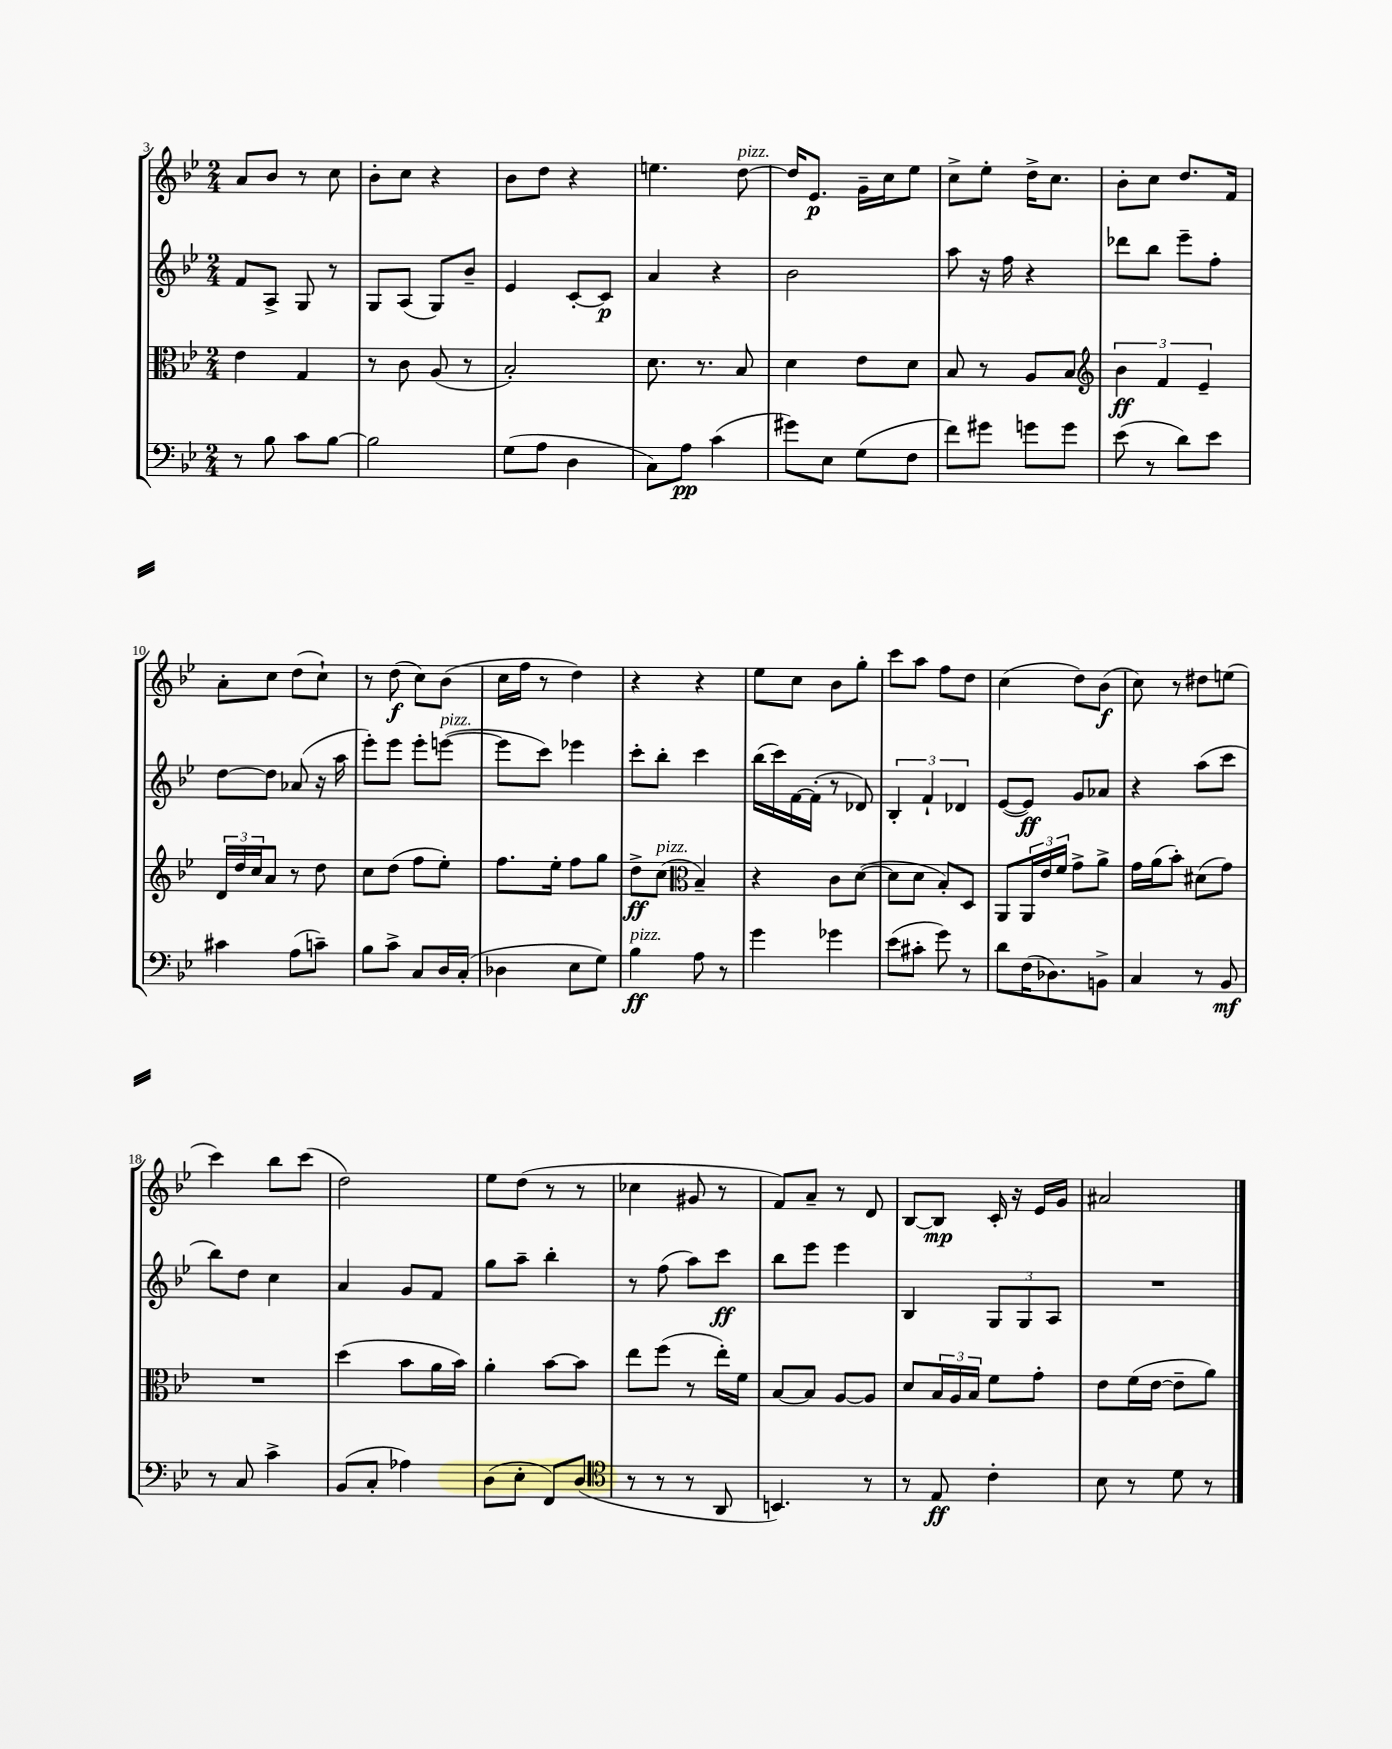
<<
\new StaffGroup <<
\new Staff = "s0" {
    \clef treble \key bes \major \numericTimeSignature \time 2/4
    a'8 bes'8 r8 c''8 |
    bes'8-. c''8 r4 |
    bes'8 d''8 r4 |
    e''4. d''8~^\markup { \italic "pizz." } |
    d''16 ees'8.\p g'16-- c''16 ees''8 |
    c''8-> ees''8-. d''16-> c''8. |
    bes'8-. c''8 d''8. f'16 |
    a'8-. c''8 d''8( c''8-!) |
    r8 d''8\f( c''8) bes'8( |
    c''16 f''16 r8 d''4) |
    r4 r4 |
    ees''8 c''8 bes'8 g''8-. |
    c'''8 a''8 f''8 d''8 |
    c''4( d''8) bes'8\f( |
    c''8) r8 dis''8 e''8( |
    c'''4) bes''8 c'''8( |
    d''2) |
    ees''8 d''8( r8 r8 |
    ces''4 gis'8 r8 |
    f'8) a'8-- r8 d'8 |
    bes8~ bes8\mp c'16-. r16 ees'16 g'16 |
    ais'2 \bar "|." |
}
\new Staff = "s1" {
    \clef treble \key bes \major \numericTimeSignature \time 2/4
    f'8 a8-> g8 r8 |
    g8 a8( g8) bes'8-- |
    ees'4 c'8~-. c'8\p |
    a'4 r4 |
    bes'2 |
    a''8 r16 f''16 r4 |
    des'''8 bes''8 ees'''8-- f''8-. |
    d''8~ d''8 aes'8( r16 a''16 |
    ees'''8-.) ees'''8 ees'''8-. e'''8~^\markup { \italic "pizz." }( |
    e'''8 c'''8) ees'''4 |
    c'''8-. bes''8-. c'''4 |
    bes''16( c'''16) f'16~ f'16-.( r8 des'8) |
    \tuplet 3/2 { bes4-. f'4-! des'4 } |
    ees'8~( ees'8\ff) g'8 aes'8 |
    r4 a''8( c'''8 |
    bes''8) d''8 c''4 |
    a'4 g'8 f'8 |
    g''8 a''8-- bes''4-. |
    r8 f''8( a''8) c'''8\ff |
    bes''8 ees'''8 ees'''4 |
    bes4 \tuplet 3/2 { g8 g8 a8 } |
    R2 \bar "|." |
}
\new Staff = "s2" {
    \clef alto \key bes \major \numericTimeSignature \time 2/4
    ees'4 g4 |
    r8 c'8 a8( r8 |
    bes2-.) |
    d'8. r8. bes8 |
    d'4 ees'8 d'8 |
    bes8 r8 a8 bes8 |
    \clef treble \tuplet 3/2 { bes'4\ff f'4 ees'4-- } |
    \tuplet 3/2 { d'16 d''16 c''16 } a'8 r8 d''8 |
    c''8 d''8( f''8 ees''8-.) |
    f''8. ees''16-. f''8 g''8 |
    d''8->\ff c''8^\markup { \italic "pizz." }( \clef alto bes4--) |
    r4 c'8 d'8~( |
    d'8 d'8 bes8-.) d8 |
    a,8 \tuplet 3/2 { a,16 ees'16 f'16 } g'8-> a'8-> |
    g'16 a'16( bes'8-.) dis'8( g'8) |
    R2 |
    d''4( bes'8 a'16 bes'16) |
    a'4-. bes'8~ bes'8 |
    ees''8 f''8( r8 ees''16-.) f'16 |
    bes8~ bes8 a8~ a8 |
    d'8 \tuplet 3/2 { bes16 a16 bes16 } f'8 g'8-. |
    ees'8 f'16( ees'16~ ees'8-- a'8) \bar "|." |
}
\new Staff = "s3" {
    \clef bass \key bes \major \numericTimeSignature \time 2/4
    r8 bes8 c'8 bes8~ |
    bes2 |
    g8( a8 d4 |
    c8) a8\pp c'4( |
    gis'8) ees8 g8( f8 |
    f'8) gis'8 g'8 g'8 |
    ees'8( r8 d'8) ees'8 |
    cis'4 a8( c'8--) |
    bes8 c'8-> c8 d16 c16-.( |
    des4 ees8 g8) |
    bes4\ff^\markup { \italic "pizz." } a8 r8 |
    g'4 ges'4 |
    ees'8( cis'8-. g'8) r8 |
    d'8 f16( des8.) b,8-> |
    c4 r8 bes,8\mf |
    r8 c8 c'4-> |
    bes,8( c8-. aes4) |
    d8( ees8-. f,8) d8( |
    \clef tenor r8 r8 r8 a,8 |
    b,4.) r8 |
    r8 ees8\ff c'4-. |
    bes8 r8 d'8 r8 \bar "|." |
}
>>
>>
\layout { \context { \Score currentBarNumber = #3 } }
